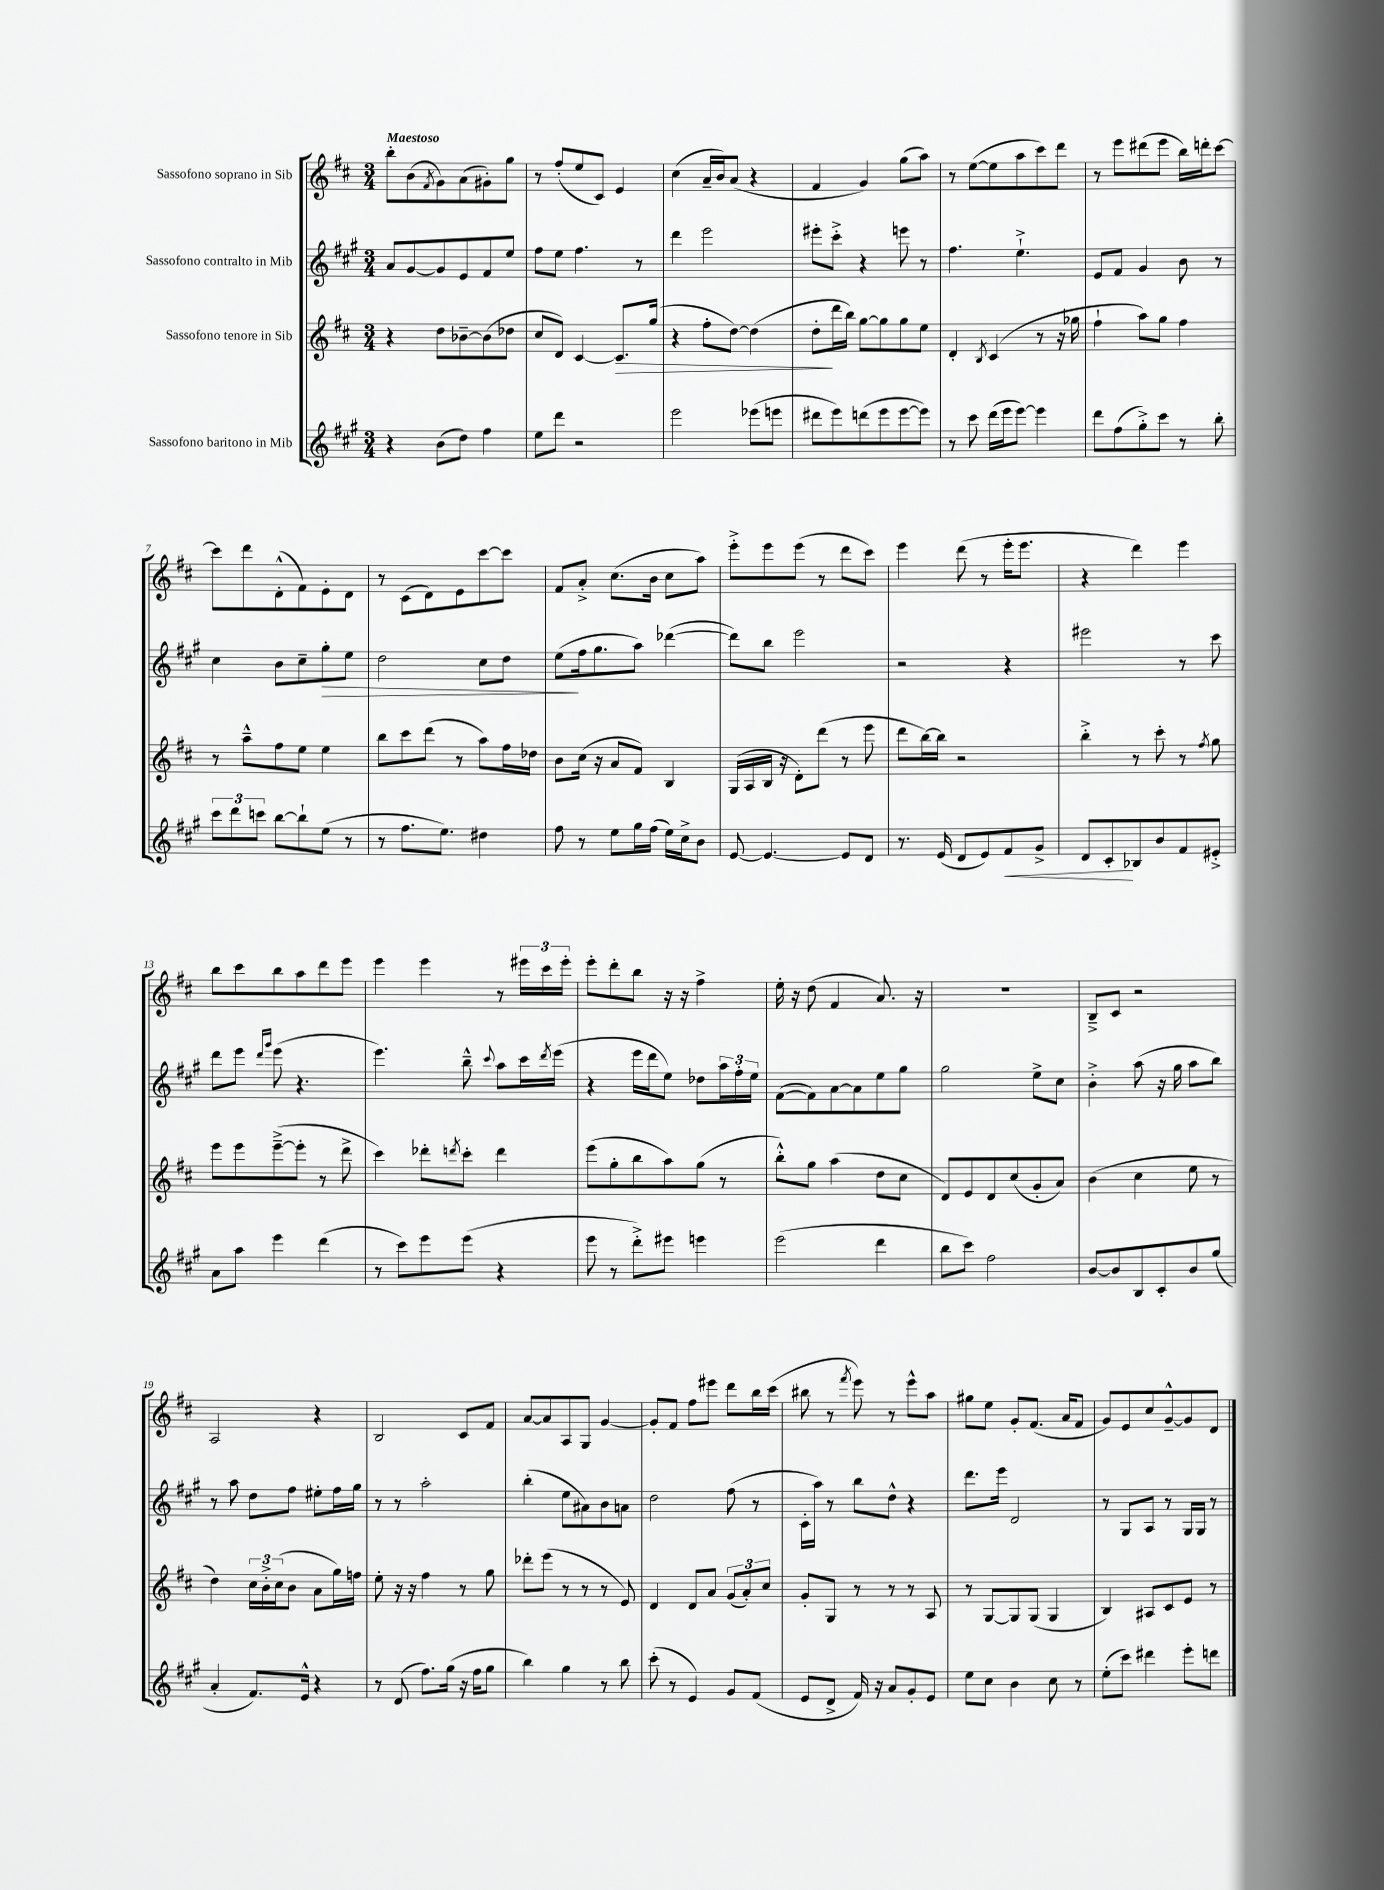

**kern	**kern	**kern	**kern
*staff4	*staff3	*staff2	*staff1
*clefG2	*clefG2	*clefG2	*clefG2
*k[f#c#g#]	*k[f#c#]	*k[f#c#g#]	*k[f#c#]
*M3/4	*M3/4	*M3/4	*M3/4
4r	4r	8a	8bb'
.	.	[8g#	(8b
.	.	.	8qf#
(8b	8dd	8g#]	8g)
8dd)	[8b-~	8e	(8a
4ff#	(8b-]	8f#	8g#')
.	8dd-	8ee	8gg
=	=	=	=
8ee	8cc#	8ff#	8r
8ddd	8d)	8ee	(8ff#'
2r	[4c#	4.ff#	8ee
.	.	.	8c#)
.	8.c#]	.	4e
.	.	8r	.
.	(16gg	.	.
=	=	=	=
2eee	4r	4ddd	(4cc#
.	8ff#'	2eee	16a~
.	.	.	16b)
.	[8dd)	.	(8a
(8eee-	(4dd]	.	4r
8eee	.	.	.
=	=	=	=
8ddd#	8dd'	8eee#'	4f#
8eee)	16ddd	8ccc#'^	.
.	16bb)	.	.
(8ddd	[8gg	4r	4g)
8eee	8gg]	.	.
[8eee	8gg	8eee	(8gg
8eee])	8ee	8r	8aa)
=	=	=	=
8r	4d'	4.ff#	8r
8ccc#	.	.	([8ee
.	8qB	.	.
(16ddd	(4c#	.	8ee]
16eee	.	.	.
[8eee)	.	4.ee`^	8aa
4eee]	8r	.	8ccc#)
.	16r	.	8ddd
.	16gg-	.	.
=	=	=	=
8ddd	4ff#`	8e	8r
(8ff#	.	8f#	8eee
8gg#'^)	8aa)	4g#	(8ddd#
8ccc#	8gg	.	8eee
8r	4ff#	8b	16bb)
.	.	.	16ddd'
8bb'	.	8r	[8ccc#
=	=	=	=
12ccc#	8r	4cc#	8ccc#]
12ddd	.	.	.
.	8aa~^^	.	8ddd
12ccc	.	.	.
[8bb	8ff#	8b	(8d'^^
8bb`]	8ee	8cc#~	8f#)
(8ee	4ee	8gg#'	8e'
8r	.	8ee	8d
=	=	=	=
8r	8bb	2dd	8r
8.ff#	8ccc#	.	(8c#
.	(8ddd	.	8d)
8.ee)	.	.	.
.	8r	.	8e
4dd#	8aa)	8cc#	[8ccc#
.	16ff#	8dd	8ccc#]
.	16dd-	.	.
=	=	=	=
8ff#	8b	(8ee	8f#
8r	(16cc#	16ff#	8a'^
.	16r	8.gg#	.
8ee	8a	.	(8.cc#
16gg#	8f#)	8aa)	.
(16ff#	.	.	16b
16ee)	4B	([4ddd-	8cc#
16cc#^	.	.	.
8b	.	.	8aa)
=	=	=	=
[8e	(16G	8ddd-])	8eee'^
.	16A	.	.
4.e_	16B	8bb	8eee
.	16r	.	.
.	8d')	2eee	(8eee
.	(8ddd	.	8r
8e]	8r	.	8ddd
8d	8eee	.	8ccc#)
=	=	=	=
8.r	8ddd	2r	4eee
.	[16bb)	.	.
(16e	16bb]	.	.
8d	2r	.	(8ddd
8e)	.	.	8r
8f#	.	4r	16eee'
.	.	.	8.eee
8g#^	.	.	.
=	=	=	=
8d	4bb'^	2eee#	4r
8c#'	.	.	.
8B-	8r	.	4ddd)
8b	8ccc#'	.	.
8f#	8r	8r	4eee
.	8qff#	.	.
8e#'^	8gg	8ccc#	.
=	=	=	=
8a	8eee	8ddd	8bb
8aa	8eee	8eee	8ccc#
.	.	16qqddd	.
.	.	16qqggg#	.
4eee	([8eee~^	(8eee	8bb
.	8eee']	4.r	8aa
(4ddd	8r	.	8ddd
.	8ddd^	.	8eee
=	=	=	=
8r	4ccc#)	4.eee)	4eee
8ccc#)	.	.	.
8eee	8ddd-'	.	4eee
.	8qddd	.	.
(8eee	8ccc#'	8bb~^^	.
.	.	8qqccc#	.
4r	4ddd	8aa	8r
.	.	16ccc#	24eee#
.	.	.	24ccc#
.	.	8qddd	.
.	.	(16eee	.
.	.	.	24eee#'
=	=	=	=
8eee	(8eee	4r	8eee'
8r	8gg'	.	8ddd'
8ddd'^)	8bb	16eee	8bb
.	.	16ddd	.
8eee#	8aa)	8ee)	16r
.	.	.	16r
4eee	(8gg	8dd-	4ff#^
.	8r	24aa	.
.	.	24ff#'	.
.	.	24ee	.
=	=	=	=
(2eee	8bb'^^)	([8f#	16ee'
.	.	.	16r
.	8gg	8f#])	(8dd
.	(4aa	[8a	4f#
.	.	8a]	.
4ddd	8dd	8ee	8.a)
.	8cc#	8gg#	.
.	.	.	16r
=	=	=	=
8bb	8d)	2gg#	2.r
8ccc#)	8e	.	.
2ff#	8d	.	.
.	(8cc#	.	.
.	8g'	8ee^	.
.	8a)	8cc#	.
=	=	=	=
[8b	(4b	4b'^	8B~^
8b]	.	.	8c#
8B	4cc#	(8aa	2r
8c#'	.	16r	.
.	.	16gg#	.
8b	8ee	8aa	.
(8gg#	8r	8bb)	.
=	=	=	=
4a'	4dd)	8r	2A
.	.	8aa	.
8.f#)	24cc#	8dd	.
.	24b'^	.	.
.	(24cc#	.	.
.	8b	8ff#	.
16e^^	.	.	.
4r	8a	8ee#'	4r
.	16gg)	16ff#	.
.	16ff	16gg#	.
=	=	=	=
8r	8ee'	8r	2B
(8d	16r	8r	.
.	16r	.	.
8.ff#)	4ff#	2aa'	.
(16gg#	.	.	.
16r	8r	.	8c#
16ff#	.	.	.
8gg#	8gg	.	8f#
=	=	=	=
4bb)	8ddd-'	(4bb'	[8a
.	(8eee	.	8a]
4gg#	8r	8ee	8A
.	8r	8a#)	8G
8r	8r	8b	[4g
8bb	8e)	8a	.
=	=	=	=
(8ccc#'	4d	2dd	8g']
8r	.	.	8f#
4e)	8d	.	8ff#
.	8a	.	8eee#
8g#	(12g	(8ff#	8ddd
.	12a')	.	.
(8f#	.	8r	16bb
.	12cc#	.	.
.	.	.	(16ccc#
=	=	=	=
8e	8g'	16c#'	8bb#
.	.	16aa)	.
8d^	8G	8r	8r
.	.	.	8qfff#
16f#)	8r	8bb	8eee)
16r	.	.	.
8a	8r	8dd^^	8r
8g#'	8r	4r	8eee^^
8e	8A	.	8aa
=	=	=	=
8ee	8r	8.ddd	8gg#
8cc#	[8G	.	8ee
.	.	16eee	.
4b	8G]	2d	8g'
.	(8G	.	(8.f#
8cc#	4G	.	.
.	.	.	16a
8r	.	.	8f#
=	=	=	=
(8ee'	4B)	8r	8g)
8ccc#)	.	8G#	8e
4ddd#	8A#	8A	8cc#
.	8c#	8r	[8g~^^
8eee'	8e	16G#	8g]
.	.	16G#	.
8ddd	8r	8r	8d
==	==	==	==
*-	*-	*-	*-
